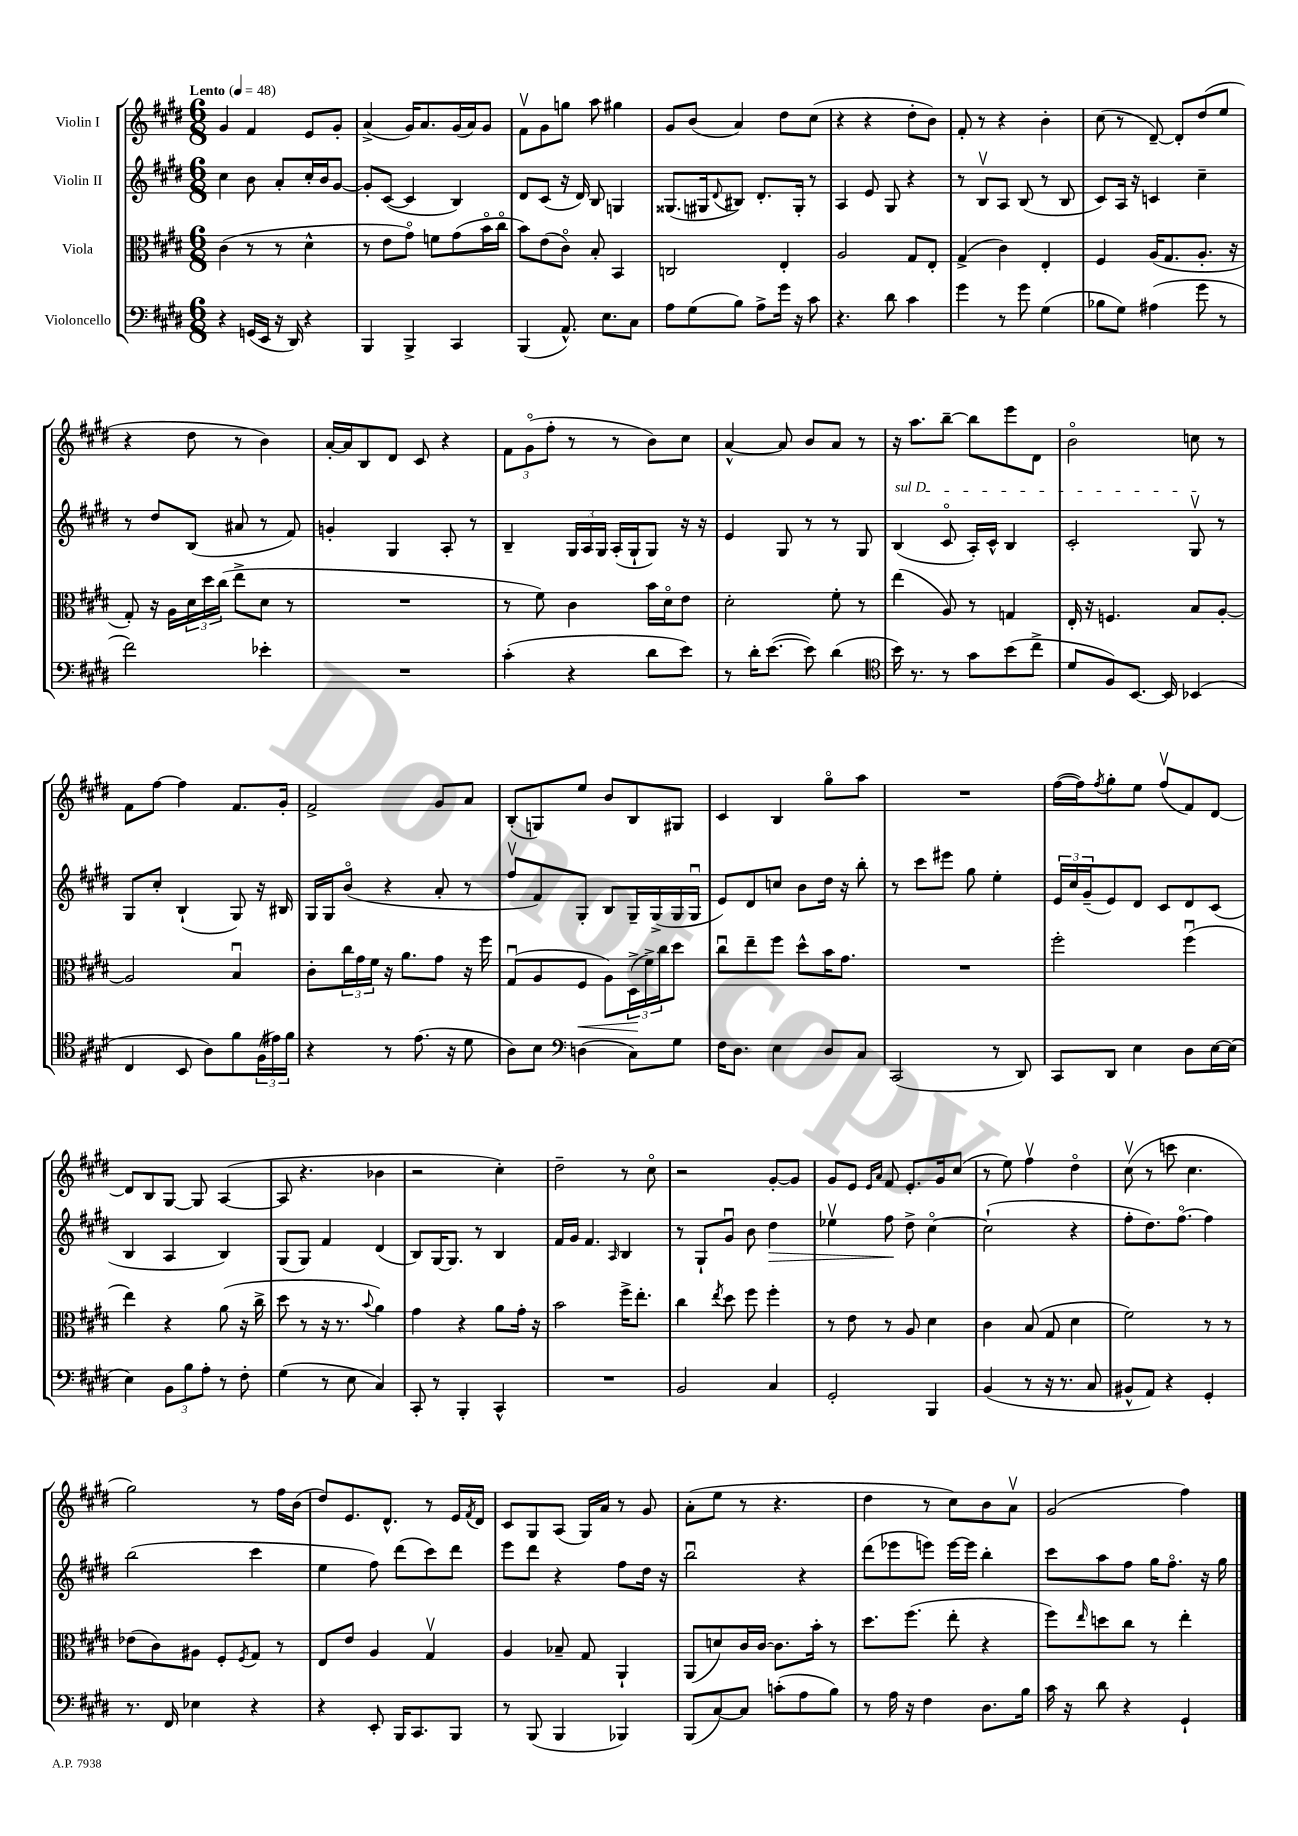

**kern	**kern	**dynam	**kern	**dynam	**kern
*part4	*part3	*part3	*part2	*part2	*part1
*staff4	*staff3	*staff3	*staff2	*staff2	*staff1
*I"Violoncello	*I"Viola	*	*I"Violin II	*	*I"Violin I
*clefF4	*clefC3	*	*clefG2	*	*clefG2
*k[f#c#g#d#]	*k[f#c#g#d#]	*	*k[f#c#g#d#]	*	*k[f#c#g#d#]
*M6/8	*M6/8	*	*M6/8	*	*M6/8
*MM48	*MM48	*	*MM48	*	*MM48
=1	=1	=1	=1	=1	=1
!	!	!	!	!	!LO:TX:a:B:t=Lento
4r	(4c#\	.	4cc#\	.	4g#/
(16GGn/LL	8r	.	8b\	.	4f#/
16EE/JJ	.	.	.	.	.
16r	8r	.	8a'/L	.	.
16DD#/)	.	.	.	.	.
4r	4d#^^\	.	16cc#'/L	.	8e/L
.	.	.	16b/J	.	.
.	.	.	[8g#/J	.	8g#'/J
=2	=2	=2	=2	=2	=2
4BBB/	8r	.	8g#'/L]	.	(4a^/
.	8e\L	.	([8c#/J	.	.
4BBB^/	8g#\J)	.	4c#/]	.	16g#/KL)
.	.	.	.	.	8.a/
.	8fn\L	.	.	.	.
4CC#/	(8g#\	.	4B/)	.	(16g#/L
.	.	.	.	.	16a/J)
.	16b\L	.	.	.	8g#/J
.	16cc#\JJ	.	.	.	.
=3	=3	=3	=3	=3	=3
(4BBB/	8b\L)	.	8d#/L	.	8f#v\L
.	(8e\	.	(8c#/J	.	8g#\
8.AA^^/)	8c#\J)	.	16r	.	8ggn\J
.	.	.	16d#/)	.	.
.	8B'/	.	8B/	.	8aa\
8.E\L	.	.	.	.	.
.	4BB/	.	4Gn/	.	4gg#X\
8C#\J	.	.	.	.	.
=4	=4	=4	=4	=4	=4
8A\L	2Cn/	.	(8.G##X/L	.	8g#/L
(8G#\	.	.	.	.	(8b/J
.	.	.	16G#X/k	.	.
.	.	.	8qqd#/	.	.
8B\J)	.	.	8B#X/J)	.	4a/)
8A^\L	.	.	8.d#'/L	.	.
16g#\Jk	4E'/	.	.	.	8dd#\L
16r	.	.	16G#'/Jk	.	.
8c#\	.	.	8r	.	(8cc#\J
=5	=5	=5	=5	=5	=5
4.r	2A/	.	4A/	.	4r
.	.	.	8e/	.	4r
8d#\	.	.	8G#/	.	.
4c#\	8G#/L	.	4r	.	8dd#'\L
.	8E'/J	.	.	.	8b\J)
=6	=6	=6	=6	=6	=6
4g#\	(4G#^/	.	8r	.	8f#'/
.	.	.	8Bv/L	.	8r
8r	4c#\)	.	8A/J	.	4r
8g#\	.	.	(8B/	.	.
(4G#\	4E'/	.	8r	.	4b'\
.	.	.	8B/	.	.
=7	=7	=7	=7	=7	=7
8B-X\L	4F#/	.	8c#/L)	.	(8cc#\
8G#\J)	.	.	16A/Jk	.	8r
.	.	.	16r	.	.
(4A#X\	(16A/KL	.	4cn/	.	[8d#~/)
.	8.G#/	.	.	.	.
.	.	.	.	.	8d#'/L]
8g#\	8.A'/J	.	4cc#~\	.	(8dd#/
8r	.	.	.	.	8ee/J
.	16r	.	.	.	.
!!LO:LB:g=z
=8	=8	=8	=8	=8	=8
2f#\)	8G#'/)	.	8r	.	4r
.	16r	.	8dd#/L	.	.
.	16A\LL	.	.	.	.
.	24d#\	.	(8B/J	.	8dd#\
.	24dd#\	.	.	.	.
.	(24cc#\JJ	.	.	.	.
.	8ee^\L	.	8a#X/	.	8r
4e-X'\	8d#\J	.	8r	.	4b\)
.	8r	.	8f#/)	.	.
=9	=9	=9	=9	=9	=9
2.r	2.r	.	4gn'/	.	[16a'/LL
.	.	.	.	.	16a/J]
.	.	.	.	.	8B/
.	.	.	4G#/	.	8d#/J
.	.	.	.	.	8c#/
.	.	.	8A'/	.	4r
.	.	.	8r	.	.
=10	=10	=10	=10	=10	=10
(4c#'\	8r	.	4B~/	.	12f#\L
.	.	.	.	.	(12g#\
.	8f#\)	.	.	.	.
.	.	.	.	.	12ff#'\J
4r	4c#\	.	24G#/LL	.	8r
.	.	.	24A/	.	.
.	.	.	24G#/JJ	.	.
.	.	.	(16A'/LL	.	8r
.	.	.	16G#`/J	.	.
8d#\L	16b\LL	.	8G#/J)	.	8b\L)
.	16d#\J	.	.	.	.
8e\J)	8e\J	.	16r	.	8cc#\J
.	.	.	16r	.	.
=11	=11	=11	=11	=11	=11
8r	2d#'\	.	4e/	.	[4a^^/
16d#'\KL	.	.	.	.	.
([8.e\J	.	.	.	.	.
.	.	.	8G#/	.	8a/]
8e\])	.	.	8r	.	8b/L
(4d#\	8f#'\	.	8r	.	8a/J
.	8r	.	8G#/	.	8r
=12	=12	=12	=12	=12	=12
*clefC4	*	*	*	*	*
!	!	!	!LO:TX:a:i:t=sul D	!	!
16b\)	(4ee\	.	(4B/	.	16r
8.r	.	.	.	.	8.aa\L
8r	8A/)	.	8c#/	.	[8bb~\J
8g#\L	8r	.	16A'/LL)	.	8bb\L]
.	.	.	16c#^^/JJ	.	.
(8b\	4Gn/	.	4B/	.	8eee\
8cc#^\J	.	.	.	.	8d#\J
=13	=13	=13	=13	=13	=13
8d#/L	16E'/	.	2c#'/	.	2b\
.	16r	.	.	.	.
8F#/)	4.Fn/	.	.	.	.
[8.BB/J	.	.	.	.	.
16BB/]	.	.	.	.	.
(4BB-X/	8B/L	.	8G#v/	.	8ccn\
.	[8A'/J	.	8r	.	8r
!!LO:LB:g=z
=14	=14	=14	=14	=14	=14
4C#/	2A/]	.	8G#/L	.	8f#\L
.	.	.	8cc#'/J	.	[8ff#\J
8BB/	.	.	(4B`/	.	4ff#\]
8A\L)	.	.	.	.	.
8f#\	4Bu/	.	8G#/)	.	8.f#/L
(24F#\L	.	.	16r	.	.
24e#X\)	.	.	.	.	.
.	.	.	16B#X/	.	16g#'/Jk
24f#\JJ	.	.	.	.	.
=15	=15	=15	=15	=15	=15
4r	8c#'\L	.	16G#/LL	.	2f#^/
.	.	.	16G#/J	.	.
.	24cc#\L	.	(8b/J	.	.
.	24g#\	.	.	.	.
.	24f#\JJ	.	.	.	.
8r	16r	.	4r	.	.
.	8.a\L	.	.	.	.
(8.e\	.	.	.	.	.
.	8g#\J	.	8a'/	.	8g#/L
16r	.	.	.	.	.
8d#\	16r	.	8r	.	8a/J
.	16ff#\	.	.	.	.
=16	=16	=16	=16	=16	=16
8A\L)	(8G#u/L	.	8ff#v/L	.	(8B'/L
8B\J	8A/	.	8f#/)	.	8Gn/)
*clefF4	*	*	*	*	*
!	!	!LO:HP:b	!	!	!
(4Dn\	8F#/J	<	8G#'/J	.	8ee/J
.	8A\L)	.	8B/L	.	8b/L
8C#\L)	(24D#^\L	.	16G#~/L	.	8B/
.	24f#^\)	[	.	.	.
.	.	.	(16G#^/	.	.
.	24cc#\J	.	.	.	.
8G#\J	8dd#\J	.	16G#/	.	8G#X/J
.	.	.	16G#u/JJ	.	.
=17	=17	=17	=17	=17	=17
16F#\KL	8cc#u\L	.	8e/L)	.	4c#/
8.D#\J	.	.	.	.	.
.	8ee~\	.	8d#/	.	.
4E\	8ff#\J	.	8ccn/J	.	4B/
.	8dd#^^\L	.	8b\L	.	.
8D#/L	16b\K	.	16dd#\Jk	.	8gg#\L
.	8.g#\J	.	16r	.	.
8C#/J	.	.	8bb'\	.	8aa\J
=18	=18	=18	=18	=18	=18
(2CC#/	2.r	.	8r	.	2.r
.	.	.	8ccc#\L	.	.
.	.	.	8eee#X\J	.	.
.	.	.	8gg#\	.	.
8r	.	.	4ee'\	.	.
8DD#/)	.	.	.	.	.
=19	=19	=19	=19	=19	=19
8CC#/L	2ff#'\	.	24e/LL	.	([16ff#\LL
.	.	.	24cc#/	.	.
.	.	.	.	.	16ff#\J])
.	.	.	(24g#~/J	.	.
.	.	.	.	.	8qff#/
8DD#/J	.	.	8e/)	.	8gg#'\
4E\	.	.	8d#/J	.	8ee\J
.	.	.	8c#/L	.	(8ff#v/L
8D#\L	(4ff#u\	.	8d#/	.	8f#/)
[16E\L	.	.	(8c#/J	.	[8d#/J
(16E\JJ]	.	.	.	.	.
!!LO:LB:g=z
=20	=20	=20	=20	=20	=20
4E\)	4ee\)	.	4B/	.	8d#/L]
.	.	.	.	.	8B/
12BB\L	4r	.	4A/	.	[8G#/J
12B\	.	.	.	.	.
.	.	.	.	.	8G#/]
12A'\J	.	.	.	.	.
8r	(8a\	.	4B/)	.	([4A/
8F#'\	16r	.	.	.	.
.	16cc#^\	.	.	.	.
=21	=21	=21	=21	=21	=21
(4G#\	8dd#\	.	(8G#/L	.	8A/]
.	8r	.	8G#/J)	.	4.r
8r	16r	.	4f#/	.	.
.	8.r	.	.	.	.
8E\	.	.	.	.	.
.	8qqb/	.	.	.	.
4C#/)	4a\)	.	(4d#/	.	4b-X\
=22	=22	=22	=22	=22	=22
8CC#'/	4g#\	.	8B/L)	.	2r
8r	.	.	[16G#/K	.	.
.	.	.	8.G#/J]	.	.
4BBB'/	4r	.	.	.	.
.	.	.	8r	.	.
4CC#^^/	8a\L	.	4B/	.	4cc#'\)
.	16g#'\Jk	.	.	.	.
.	16r	.	.	.	.
=23	=23	=23	=23	=23	=23
2.r	2b\	.	16f#/LL	.	2dd#~\
.	.	.	16g#/JJ	.	.
.	.	.	4.f#/	.	.
.	.	.	16qqA/	.	.
.	16ff#^\KL	.	4B/	.	8r
.	8.ee'\J	.	.	.	.
.	.	.	.	.	8cc#\
=24	=24	=24	=24	=24	=24
2BB/	4cc#\	.	8r	.	2r
.	.	.	8G#`/L	.	.
.	8qee/	.	.	.	.
.	8dd#\	.	8g#u/J	.	.
.	8ff#\	.	8b\	.	.
!	!	!	!	!LO:HP:b	!
4C#/	4ff#'\	.	4dd#\	>	[8g#'/L
.	.	.	.	.	8g#/J]
=25	=25	=25	=25	=25	=25
2GG#'/	8r	.	4ee-Xv\	.	8g#/L
.	8e\	.	.	.	8e/J
.	.	.	.	.	16qqe/LL
.	.	.	.	.	16qqa/JJ
.	8r	.	8ff#\	.	8f#/
.	8A/	.	8dd#^\	]	8.e'/L
4BBB/	4d#\	.	[4cc#\	.	.
.	.	.	.	.	16g#/k
.	.	.	.	.	(8cc#/J
=26	=26	=26	=26	=26	=26
(4BB/	4c#\	.	(2cc#`\]	.	8r
.	.	.	.	.	8ee\)
8r	(8B/	.	.	.	4ff#v\
16r	8G#/	.	.	.	.
8.r	.	.	.	.	.
.	4d#\	.	4r	.	4dd#\
8C#/	.	.	.	.	.
=27	=27	=27	=27	=27	=27
8BB#X^^/L	2f#\)	.	8ff#'\L	.	(8cc#v\
8AA/J)	.	.	8.dd#\)	.	8r
4r	.	.	.	.	8cccn\
.	.	.	[8.ff#\J	.	.
.	.	.	.	.	4.cc#\
4GG#'/	8r	.	4ff#\]	.	.
.	8r	.	.	.	.
!!LO:LB:g=z
=28	=28	=28	=28	=28	=28
8.r	(8e-X\L	.	(2bb\	.	2gg#\)
.	8c#\)	.	.	.	.
16FF#/	.	.	.	.	.
4E-X\	8A#X\J	.	.	.	.
.	8F#'/L	.	.	.	.
.	8qF#/	.	.	.	.
4r	8G#/J	.	4ccc#\	.	8r
.	8r	.	.	.	16ff#\LL
.	.	.	.	.	(16b\JJ
=29	=29	=29	=29	=29	=29
4r	8E/L	.	4ee\	.	8dd#/L)
.	8e/J	.	.	.	8.e/
8EE'/	4A/	.	8ff#\)	.	.
.	.	.	.	.	8.d#^^/J
16BBB/KL	.	.	(8ddd#\L	.	.
8.CC#/	.	.	.	.	.
.	4G#v/	.	8ccc#\)	.	8r
8BBB/J	.	.	8ddd#\J	.	16e/LL
.	.	.	.	.	8qf#/
.	.	.	.	.	16d#/JJ
=30	=30	=30	=30	=30	=30
8r	4A/	.	8eee\L	.	8c#/L
(8BBB/	.	.	8ddd#\J	.	8G#/
4BBB/	8B-X~/	.	4r	.	(8A/J
.	8G#/	.	.	.	16G#/LL)
.	.	.	.	.	16a/JJ
4BBB-X/)	4AA`/	.	8ff#\L	.	8r
.	.	.	16dd#\Jk	.	8g#/
.	.	.	16r	.	.
=31	=31	=31	=31	=31	=31
(8BBB/L	(8AA/L	.	2bbu\	.	(8a'\L
[8C#/)	8dn/)	.	.	.	8ee\J
8C#/J]	16c#/L	.	.	.	8r
.	[16c#/JJ	.	.	.	.
(8cn'\L	8.c#\L]	.	.	.	4.r
8A\	.	.	4r	.	.
.	16b'\Jk	.	.	.	.
8B\J)	8r	.	.	.	.
=32	=32	=32	=32	=32	=32
8r	8.dd#\L	.	(8ddd#\L	.	4dd#\
16A\	.	.	8eee-X\	.	.
16r	(8.ff#\J	.	.	.	.
4F#\	.	.	8eeen\J)	.	8r
.	8ee'\	.	[16eee\LL	.	8cc#\L)
.	.	.	16eee\JJ]	.	.
8.D#\L	4r	.	4bb'\	.	8b\
.	.	.	.	.	8av\J
16B\Jk	.	.	.	.	.
=33	=33	=33	=33	=33	=33
16c#\	8ff#\L)	.	8ccc#\L	.	(2g#/
16r	.	.	.	.	.
.	16qqee/	.	.	.	.
8d#\	8ddn\	.	8aa\	.	.
4r	8cc#\J	.	8ff#\J	.	.
.	8r	.	16gg#\KL	.	.
.	.	.	8.ff#\J	.	.
4GG#`/	4ee'\	.	.	.	4ff#\)
.	.	.	16r	.	.
.	.	.	16gg#\	.	.
==	==	==	==	==	==
*-	*-	*-	*-	*-	*-
